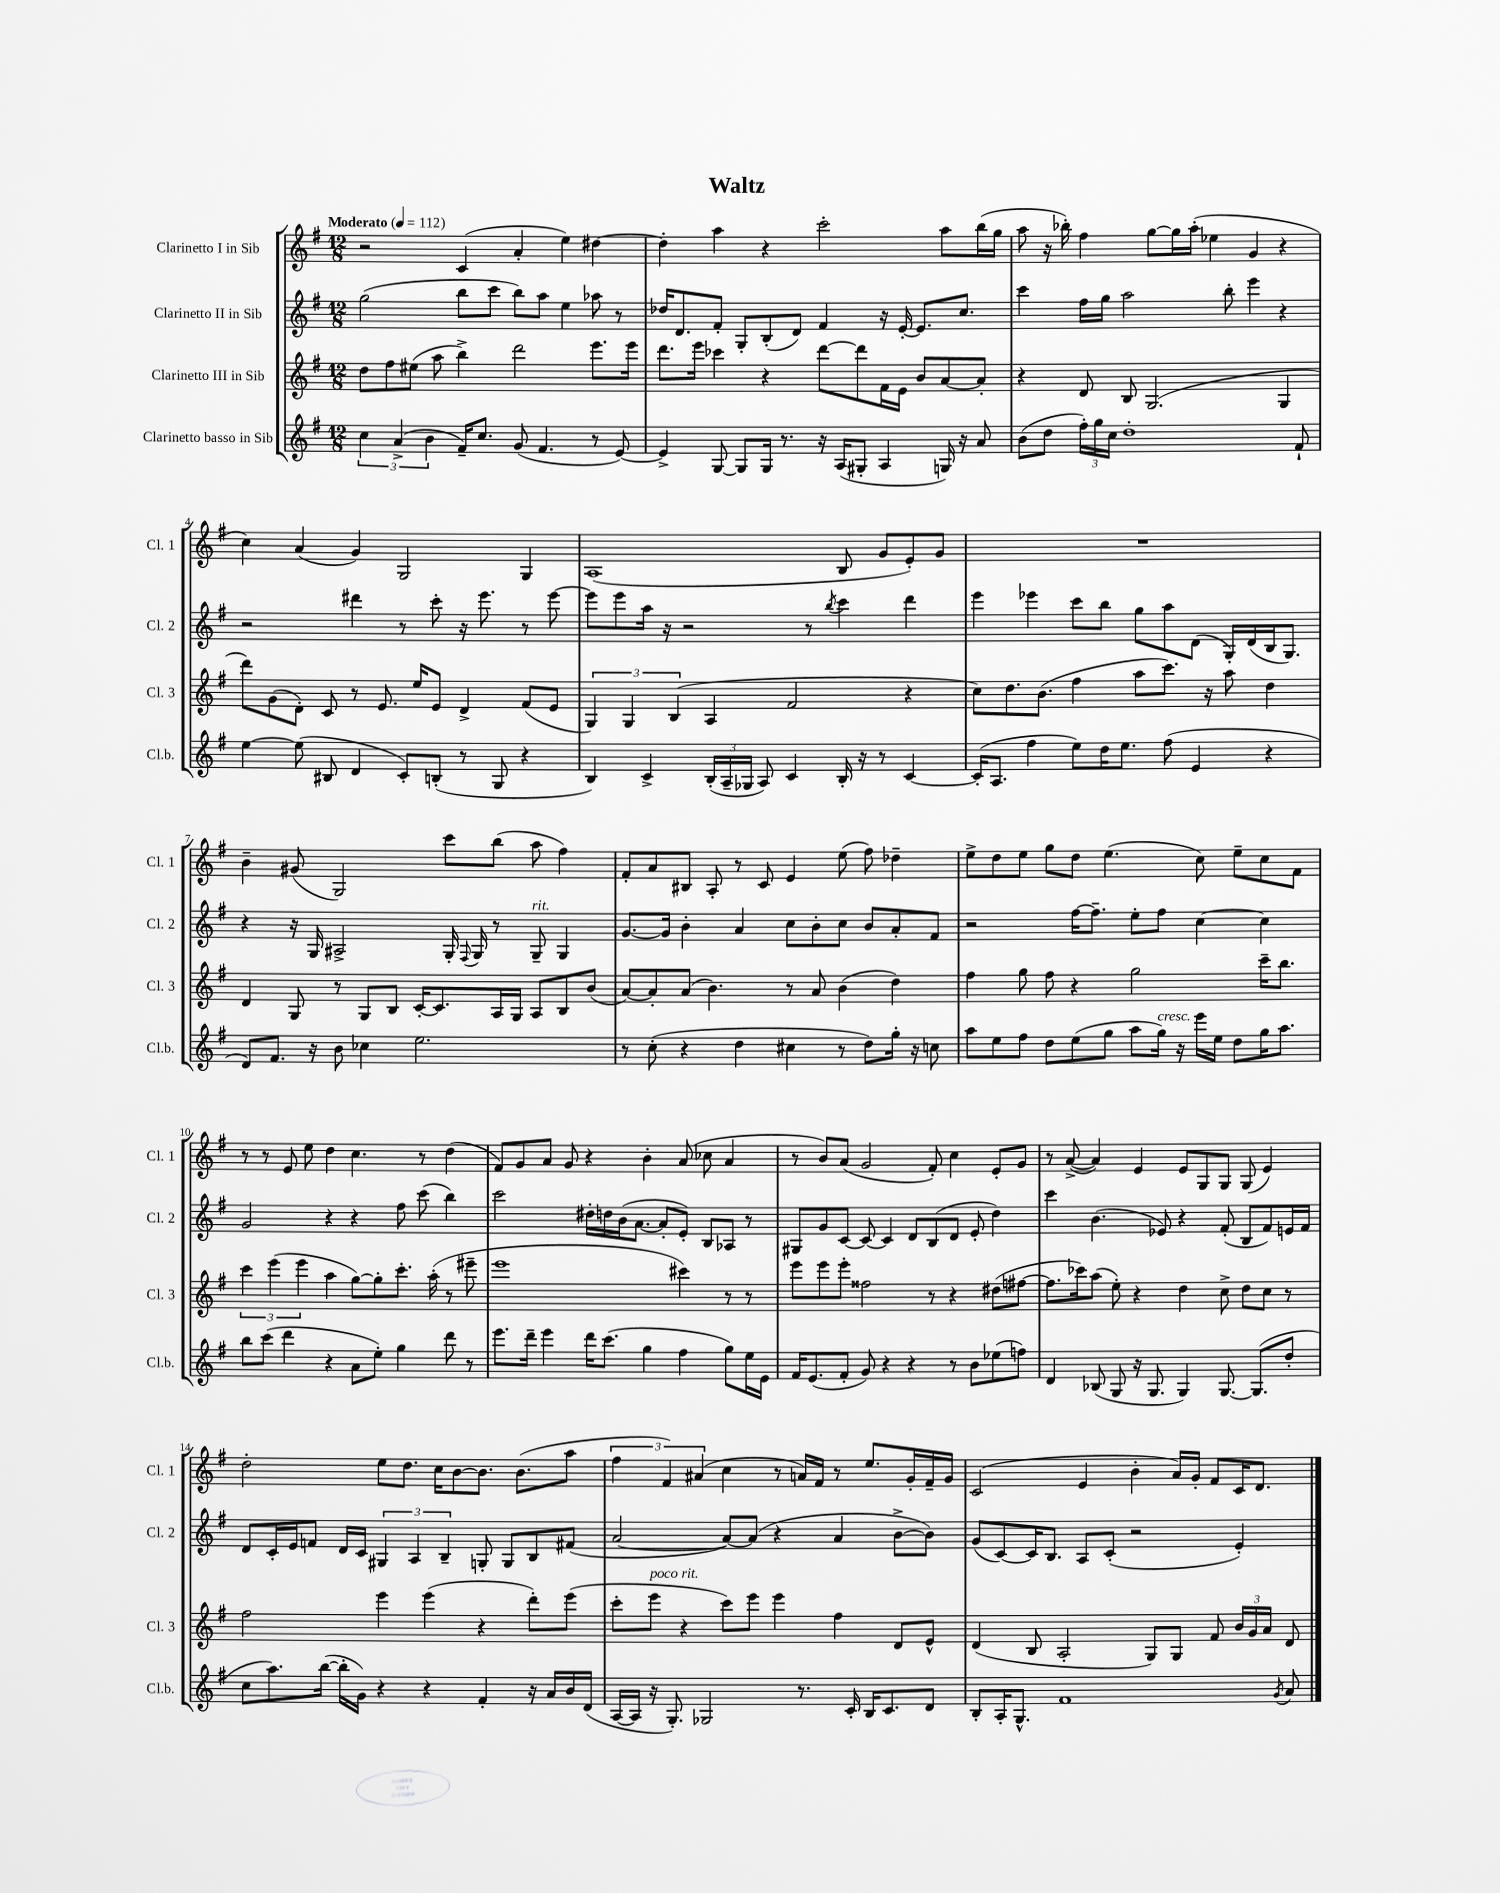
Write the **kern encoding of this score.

**kern	**kern	**kern	**kern
*staff4	*staff3	*staff2	*staff1
*clefG2	*clefG2	*clefG2	*clefG2
*k[f#]	*k[f#]	*k[f#]	*k[f#]
*M12/8	*M12/8	*M12/8	*M12/8
*MM112	*MM112	*MM112	*MM112
6cc	8dd	(2gg	2r
.	8ff#	.	.
(6a^	.	.	.
.	(8ee#	.	.
6b	.	.	.
.	8aa	.	.
16f#~)	4bb^)	8bb	(4c
8.cc	.	.	.
.	.	8ccc	.
(8g	2ddd	8bb)	4a'
4.f#	.	8aa	.
.	.	4ee	4ee)
8r	8.eee	8aa-	[4dd#
[8e)	.	8r	.
.	16eee	.	.
=	=	=	=
4e^]	8.ddd	16dd-	4dd#']
.	.	8.d	.
.	16eee	.	.
[8G	4ccc-	8f#'	4aa
8G]	.	8G'	.
16G	4r	(8B'	4r
8.r	.	.	.
.	.	8d)	.
16r	[8ddd	4f#	2ccc'
(16A	.	.	.
8G#'	8ddd]	.	.
4A	16f#	16r	.
.	16e	[16e'	.
.	8b	8.e]	.
16G)	[8a	.	8aa
16r	.	8.cc	.
8a	8a']	.	(16bb
.	.	.	16gg
=	=	=	=
(8b	4r	4ccc	8aa
8dd	.	.	16r
.	.	.	16bb-')
24ff#')	8d	16ff#	4ff#
24gg	.	.	.
.	.	16gg	.
24cc	.	.	.
1dd'	8B	2aa	.
.	(2.G	.	[8gg
.	.	.	16gg]
.	.	.	(16aa'
.	.	.	4ee-
.	.	8bb'	.
.	.	4eee	4g
.	4G	4r	4r
8f#`	.	.	.
=	=	=	=
[4ee	8ddd)	2r	4cc)
.	(8g	.	.
(8ee]	8d')	.	(4a
8B#	8c	.	.
4d	8r	4ddd#	4g)
.	8.e	.	.
8c')	.	8r	2G
.	16ee	.	.
(8B'	8e	8ccc'	.
8r	4d^	16r	.
.	.	8.eee	.
8G	.	.	.
4r	(8f#	8r	4G
.	8e	[8eee	.
=	=	=	=
4B)	6G)	8eee]	(1A
.	.	8eee	.
.	6G	.	.
4c^	.	16aa	.
.	.	16r	.
.	(6B	.	.
.	.	2r	.
(24B'	4A	.	.
24A~	.	.	.
24G-	.	.	.
8A)	.	.	.
4c	2f#	.	.
.	.	8r	.
.	.	8qbb	.
16B'	.	4ccc	8B
16r	.	.	.
8r	.	.	8g
[4c	4r	4ddd	8e')
.	.	.	8g
=	=	=	=
(16c']	8cc)	4eee	1.r
8.A	.	.	.
.	8.dd	.	.
4ff#	.	4eee-	.
.	(8.b	.	.
8ee)	4ff#	8ccc	.
16dd	.	8bb	.
8.ee	.	.	.
.	8aa	8gg	.
(8ff#	8.ccc)	8aa	.
4e	.	(8d	.
.	16r	.	.
.	8aa	16G')	.
.	.	(16d	.
4r	4dd	16B	.
.	.	8.G)	.
=	=	=	=
8d)	4d	4r	4b~
8.f#	.	.	.
.	8G	16r	(8g#
16r	.	16G	.
8b	8r	2A#^	2G)
4cc-	8G	.	.
.	8B	.	.
2.ee	[16c'	.	.
.	8.c]	.	.
.	.	16G'	8ccc
.	.	8qqF#	.
.	.	16G	.
.	16A	8r	(8bb
.	16G	.	.
.	8A	8G~	8aa
.	8B	4G	4ff#)
.	(8b	.	.
=	=	=	=
8r	[8a)	[8.g	8f#'
(8cc'	8a']	.	8a
.	.	16g]	.
4r	(8a	4b'	8B#
.	4.b)	.	8A'
4dd	.	4a	8r
.	.	.	8c
4cc#	8r	8cc	4e
.	8a	8b'	.
8r	(4b	8cc	(8ee
8dd)	.	8b	8ff#)
16gg'	4dd)	8a'	4dd-~
16r	.	.	.
8cc	.	8f#	.
=	=	=	=
8aa	4ff#	2r	8ee^
8ee	.	.	8dd
8ff#	8gg	.	8ee
8dd	8ff#	.	8gg
(8ee	4r	[16ff#	8dd
.	.	8.ff#~]	.
8gg	.	.	(4.ee
8aa	2gg	8ee'	.
16gg)	.	8ff#	.
16r	.	.	.
16eee	.	[4cc	8cc)
16ee	.	.	.
8dd	.	.	8ee~
16gg	16ccc~	4cc]	8cc
8.aa	8.bb	.	.
.	.	.	8f#
=	=	=	=
8bb	6ccc	2g	8r
(8ccc	.	.	8r
.	(6eee	.	.
4ddd	.	.	8e
.	6eee	.	.
.	.	.	8ee
4r	4aa	4r	4dd
8a	[8gg)	4r	4.cc
8ee')	8gg']	.	.
4gg	8.ccc'	8ff#	.
.	.	(8ccc	8r
.	(16aa'	.	.
8ddd	8r	4bb)	(4dd
8r	8eee#~	.	.
=	=	=	=
8.eee	1eee	2ccc	8f#)
.	.	.	8g
16ddd~	.	.	.
4eee	.	.	8a
.	.	.	8g
16ddd	.	16dd#'	4r
(8.ccc	.	16dd	.
.	.	(16b	.
.	.	[8.a	.
4gg	.	.	4b'
.	.	8a']	.
4ff#	4ccc#)	8e')	(8a
.	.	8B	8cc-
8gg)	8r	8A-	4a
16ee	8r	8r	.
16e	.	.	.
=	=	=	=
16f#	8eee	8G#	8r
(8.e	.	.	.
.	8eee	8g	8b)
8f#'	8eee'	[8c	(8a
8g)	2ff##	8c_	2g
4r	.	4c]	.
4r	.	8d	.
.	8r	(8B	8f#')
8r	4r	8d	4cc
8b	.	8e'	.
(8ee-	(8dd#	4dd)	8e'
8ff)	[8ff#	.	8g
=	=	=	=
4d	8.ff#]	4ccc	8r
.	.	.	([8a^
.	16ccc-)	.	.
(8B-	(8aa	(4.b	4a])
8G	8ee')	.	.
16r	4r	.	4e
8.G	.	.	.
.	.	8e-)	.
4G)	4dd	4r	8e
.	.	.	8G
[8.G	8cc^	(8f#'	8G
.	8dd	8B	(8G
(8.G]	.	.	.
.	8cc	8f#)	4e)
8dd'	8r	16e	.
.	.	16f#	.
=	=	=	=
8cc	2ff#	8d	2dd'
8.aa)	.	16c'	.
.	.	16e	.
.	.	8f	.
([16bb	.	.	.
16bb']	.	16d	.
16g)	.	16c	.
4r	4eee	6G#	8ee
.	.	.	8.dd
.	.	6A	.
4r	(4eee	.	.
.	.	.	16cc
.	.	6B~	.
.	.	.	[8b
4f#'	4r	8G'	8.b]
.	.	8G	.
.	.	.	(8.b
16r	8ddd')	8B	.
16a	.	.	.
16b	(8eee	(8f#	8aa
(16d	.	.	.
=	=	=	=
[16A	8ccc'	[2a	6ff#
16A]	.	.	.
16r	8eee	.	.
.	.	.	6f#)
8.G')	.	.	.
.	4r	.	.
.	.	.	(6a#
2G-	.	.	.
.	8ccc)	8a_)	4cc
.	8eee	(8a]	.
.	4eee	4r	8r
8.r	.	.	16a)
.	.	.	16f#
.	4ff#	4a	8r
16c'	.	.	.
16B	.	.	8.ee
8.c	.	.	.
.	8d	[8b^	.
.	.	.	16g'
8d	8e^^	8b])	16f#~
.	.	.	16g
=	=	=	=
8B'	(4d	(8g	(2c
16A'	.	[8c)	.
8.G^^	.	.	.
.	8B	16c]	.
.	.	8.B	.
1f#	2A'	.	.
.	.	8A	4e
.	.	(8c'	.
.	.	2r	4b'
.	8G)	.	.
.	8G	.	16a)
.	.	.	16g'
.	8f#	.	8f#
.	24b	4e')	16c
.	24g	.	.
.	.	.	8.d
.	24a	.	.
8qg	.	.	.
8a	8d	.	.
==	==	==	==
*-	*-	*-	*-
